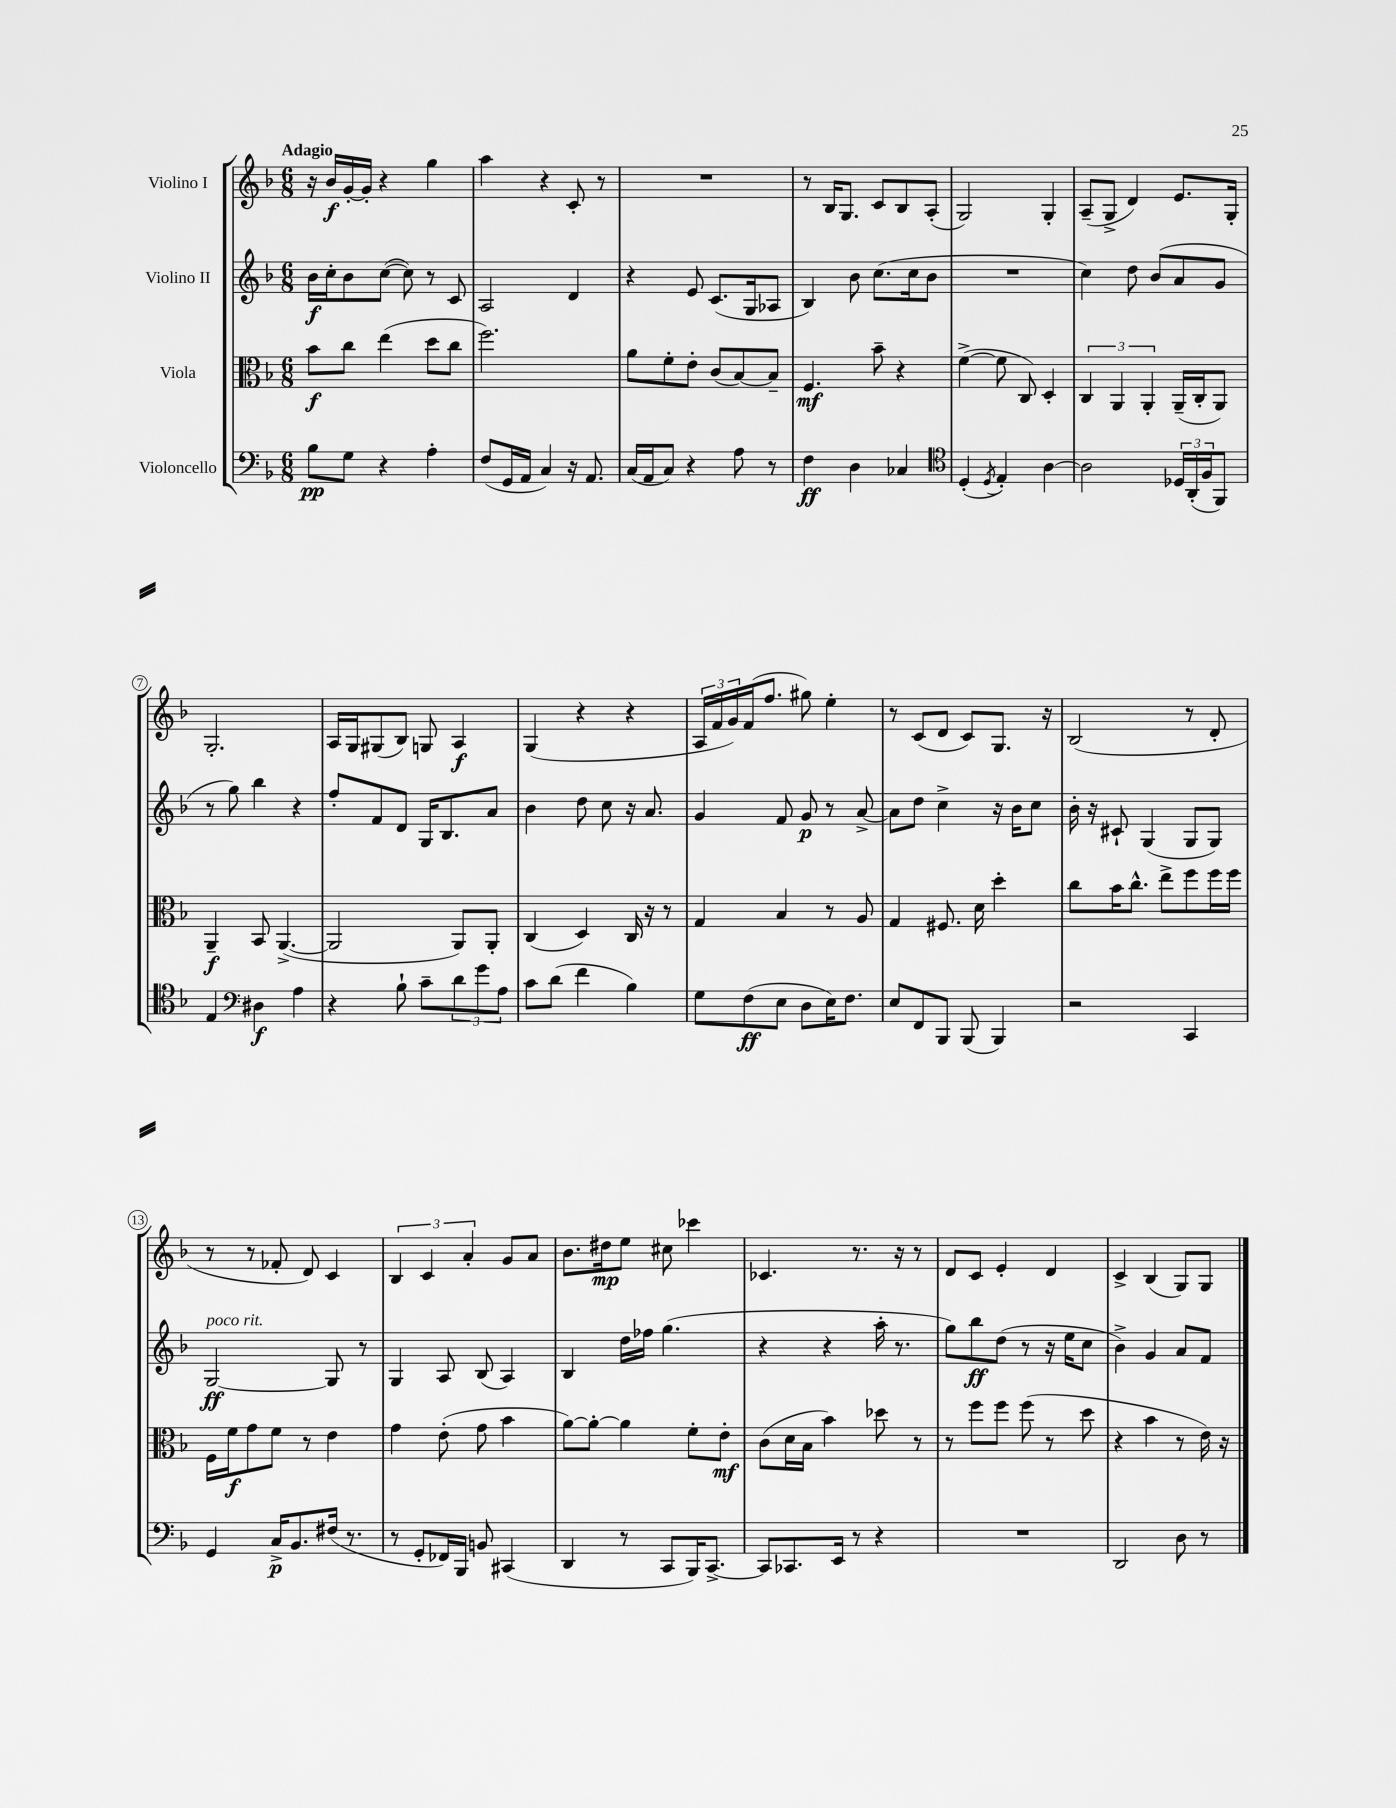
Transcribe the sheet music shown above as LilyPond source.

<<
\new StaffGroup <<
\new Staff = "s0" \with { instrumentName = "Violino I" } {
    \clef treble \key f \major \numericTimeSignature \time 6/8 \tempo "Adagio"
    r16 bes'16\f g'16~-. g'16-. r4 g''4 |
    a''4 r4 c'8-. r8 |
    R2. |
    r8 bes16 g8. c'8 bes8 a8-.( |
    g2) g4-. |
    a8--( g8-> d'4) e'8. g16-. |
    g2.-. |
    a16 g16 gis8( bes8) g8 a4\f |
    g4( r4 r4 |
    \tuplet 3/2 { a16 f'16 g'16) } f'16( f''8. gis''8) e''4-. |
    r8 c'8( d'8 c'8) g8. r16 |
    bes2( r8 d'8-. |
    r8 r8 fes'8-. d'8) c'4 |
    \tuplet 3/2 { bes4 c'4 a'4-. } g'8 a'8 |
    bes'8. dis''16\mp e''8 cis''8 ces'''4 |
    ces'4. r8. r16 r8 |
    d'8 c'8 e'4-. d'4 |
    c'4-> bes4( g8) g8 \bar "|." |
}
\new Staff = "s1" \with { instrumentName = "Violino II" } {
    \clef treble \key f \major \numericTimeSignature \time 6/8
    bes'16\f c''16-. bes'8 c''8~( c''8) r8 c'8 |
    a2 d'4 |
    r4 e'8 c'8.( g16 aes8 |
    bes4) bes'8 c''8.( c''16 bes'8 |
    R2. |
    c''4) d''8 bes'8( a'8 g'8 |
    r8 g''8) bes''4 r4 |
    f''8-. f'8 d'8 g16 bes8. a'8 |
    bes'4 d''8 c''8 r16 a'8. |
    g'4 f'8 g'8\p r8 a'8~-> |
    a'8 d''8 c''4-> r16 bes'16 c''8 |
    bes'16-. r16 cis'8-! g4( g8 g8) |
    g2~\ff^\markup { \italic "poco rit." } g8 r8 |
    g4 a8 bes8( a4) |
    bes4 d''16 fes''16 g''4.( |
    r4 r4 a''16-. r8. |
    g''8) bes''8\ff d''8( r8 r16 e''16 c''8 |
    bes'4->) g'4 a'8 f'8 \bar "|." |
}
\new Staff = "s2" \with { instrumentName = "Viola" } {
    \clef alto \key f \major \numericTimeSignature \time 6/8
    bes'8\f c''8 e''4( d''8 c''8 |
    f''2.) |
    a'8 f'8-. e'8-. c'8( bes8~) bes8-- |
    f4.\mf bes'8-- r4 |
    f'4~->( f'8 c8) d4-. |
    \tuplet 3/2 { c4 a,4 a,4-. } a,16--( c16-. a,8) |
    a,4--\f bes,8 a,4.~->( |
    a,2 a,8) a,8-. |
    c4( d4) c16 r16 r8 |
    g4 bes4 r8 a8 |
    g4 fis8. d'16 d''4-. |
    c''8 bes'16 c''8.-^ e''8-> f''8 f''16 f''16 |
    f16 f'16\f g'8 f'8 r8 e'4 |
    g'4 e'8-.( g'8 bes'4 |
    a'8~) a'8~-. a'4 f'8-. e'8-.\mf |
    c'8( d'16 bes16 bes'4) des''8 r8 |
    r8 f''8 f''8 f''8( r8 d''8 |
    r4 bes'4 r8 e'16) r16 \bar "|." |
}
\new Staff = "s3" \with { instrumentName = "Violoncello" } {
    \clef bass \key f \major \numericTimeSignature \time 6/8
    bes8\pp g8 r4 a4-. |
    f8( g,16 a,16 c4) r16 a,8. |
    c16( a,16 c8) r4 a8 r8 |
    f4\ff d4 ces4 |
    \clef tenor d4-.( \acciaccatura { d8 } e4-.) a4~ |
    a2 \tuplet 3/2 { des16 a,16-.( f16 } f,8) |
    e4 \clef bass dis4\f a4 |
    r4 bes8-! c'8-- \tuplet 3/2 { d'8 g'8 a8 } |
    c'8 d'8( f'4 bes4) |
    g8 f8\ff( e8 d8 e16) f8. |
    e8 f,8 bes,,8 bes,,8( bes,,4) |
    r2 c,4 |
    g,4 c16->\p bes,8. fis16( r8. |
    r8 g,8-. fes,16) bes,,16 b,8 cis,4( |
    d,4 r8 c,8 bes,,16) c,8.~-> |
    c,8 ces,8. e,16 r8 r4 |
    R2. |
    d,2 d8 r8 \bar "|." |
}
>>
>>
\layout { \context { \Score \override BarNumber.stencil = #(make-stencil-circler 0.1 0.3 ly:text-interface::print) } }
